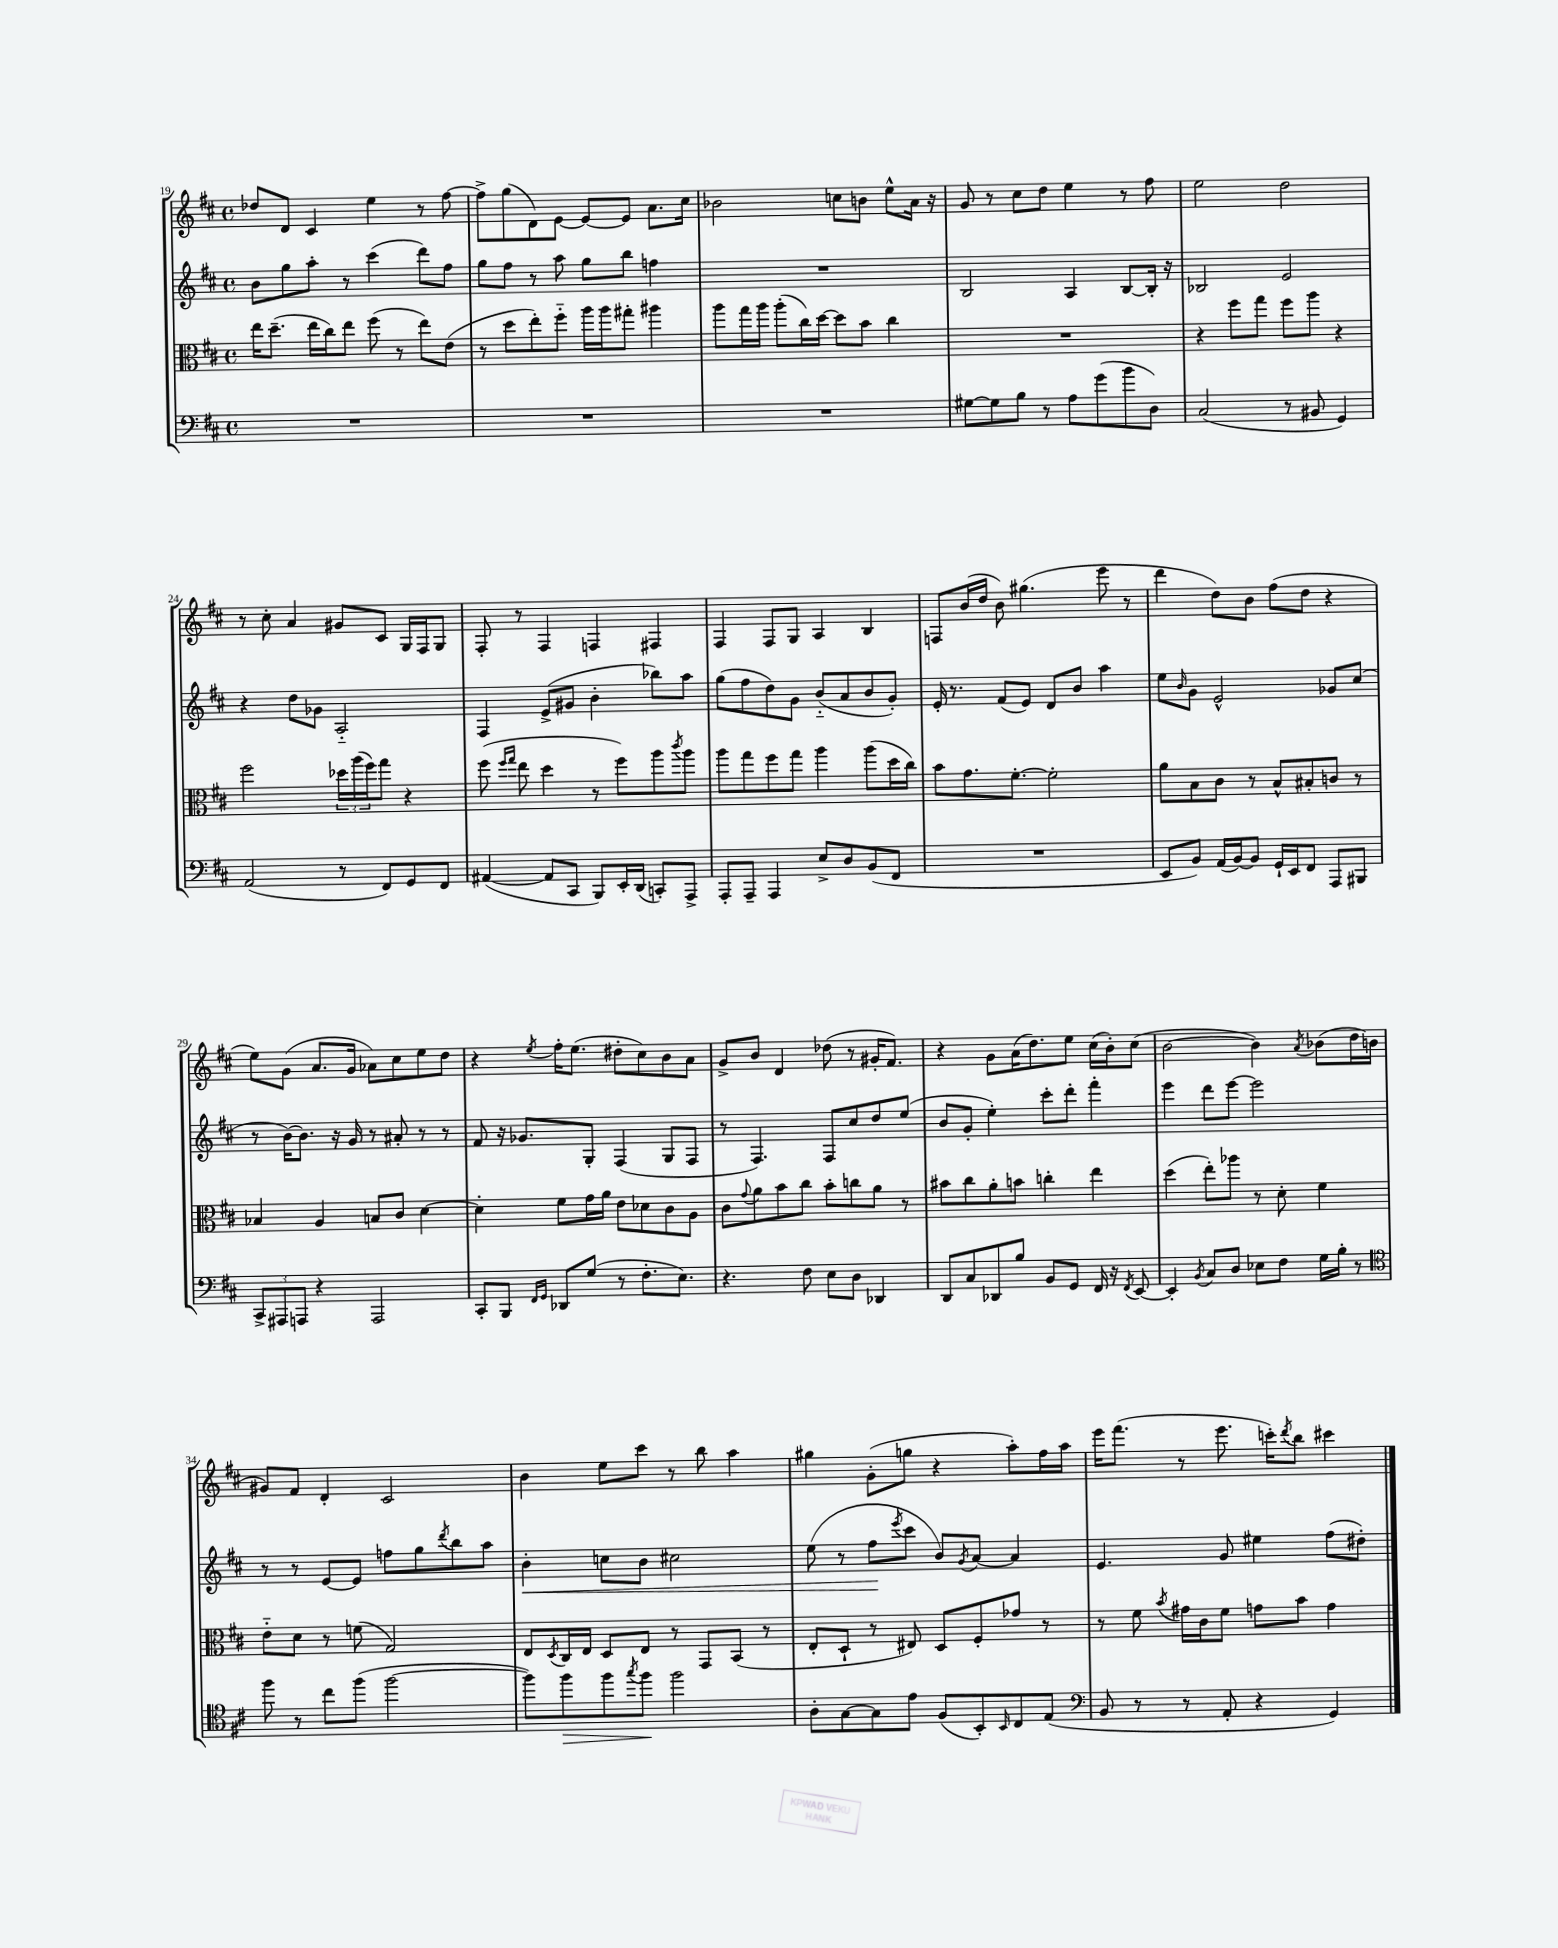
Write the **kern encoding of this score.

**kern	**dynam	**kern	**kern	**dynam	**kern
*part4	*part4	*part3	*part2	*part2	*part1
*staff4	*staff4	*staff3	*staff2	*staff2	*staff1
*clefF4	*	*clefC3	*clefG2	*	*clefG2
*k[f#c#]	*	*k[f#c#]	*k[f#c#]	*	*k[f#c#]
*M4/4	*	*M4/4	*M4/4	*	*M4/4
*met(c)	*	*met(c)	*met(c)	*	*met(c)
=19	=19	=19	=19	=19	=19
1r	.	16ee\KL	8b\L	.	8dd-X/L
.	.	(8.dd~\J	.	.	.
.	.	.	8gg\	.	8d/J
.	.	16ee\LL	8aa'\J	.	4c#/
.	.	16cc#\J)	.	.	.
.	.	8ee\J	8r	.	.
.	.	(8ff#\	(4ccc#\	.	4ee\
.	.	8r	.	.	.
.	.	8ee\L)	8ddd\L)	.	8r
.	.	(8e\J	8ff#\J	.	[8ff#\
=20	=20	=20	=20	=20	=20
1r	.	8r	8gg\L	.	8ff#^\L]
.	.	8dd\L	8ff#\J	.	(8gg\
.	.	8ee'\)	8r	.	8d\)
.	.	8ff#\J	8aa\	.	[8e\J
.	.	16aa\LL	8gg\L	.	8e/L_
.	.	16aa\J	.	.	.
.	.	8gg#X'\J	8bb\J	.	8e/J]
.	.	4aa#X\	4ffn\	.	8.a\L
.	.	.	.	.	16cc#\Jk
=21	=21	=21	=21	=21	=21
1r	.	8aa\L	1r	.	2b-X\
.	.	16gg\L	.	.	.
.	.	16aa\JJ	.	.	.
.	.	(8aa'\L	.	.	.
.	.	16cc#\L)	.	.	.
.	.	[16dd\JJ	.	.	.
.	.	8dd\L]	.	.	8ccn\L
.	.	8b\J	.	.	8bn\J
.	.	4cc#\	.	.	8ee^^\L
.	.	.	.	.	16a\Jk
.	.	.	.	.	16r
=22	=22	=22	=22	=22	=22
[8G#X\L	.	1r	2B/	.	8g/
8G#\]	.	.	.	.	8r
8B\J	.	.	.	.	8cc#\L
8r	.	.	.	.	8dd\J
8A\L	.	.	4A/	.	4ee\
(8g\	.	.	.	.	.
8b\	.	.	[8B/L	.	8r
8D\J)	.	.	16B'/Jk]	.	8ff#\
.	.	.	16r	.	.
=23	=23	=23	=23	=23	=23
(2C#/	.	4r	2B-X/	.	2ee\
.	.	8ff#\L	.	.	.
.	.	8gg\J	.	.	.
8r	.	8ff#\L	2e/	.	2dd\
8BB#X/	.	8aa\J	.	.	.
4GG/)	.	4r	.	.	.
!!LO:LB:g=z
=24	=24	=24	=24	=24	=24
(2AA/	.	2ff#\	4r	.	8r
.	.	.	.	.	8cc#'\
.	.	.	8dd\L	.	4a/
.	.	.	8g-X\J	.	.
8r	.	24dd-X\LL	2A/	.	8g#X/L
.	.	(24aa\	.	.	.
.	.	24ff#\J)	.	.	.
8FF#/L)	.	8gg\J	.	.	8c#/J
8GG/	.	4r	.	.	16G/LL
.	.	.	.	.	16F#/J
8FF#/J	.	.	.	.	8G/J
=25	=25	=25	=25	=25	=25
([4AA#X/	.	(8ff#\	4F#/	.	8F#'/
.	.	16qqff#/LL	.	.	.
.	.	16qqgg/JJ	.	.	.
.	.	8ee\	.	.	8r
8AA#/L]	.	4dd\	(8e^/L	.	4F#/
8CC#/J	.	.	8g#X/J	.	.
8BBB/L)	.	8r	4b'\	.	4Fn/
16EE'/L	.	8ff#\L)	.	.	.
(16DD/JJ	.	.	.	.	.
8CCn'/L)	.	8aa\	8bb-X\L)	.	4F#X/
.	.	8qccc#/	.	.	.
8AAA^/J	.	8aa\J	8aa\J	.	.
=26	=26	=26	=26	=26	=26
8AAA'/L	.	8aa\L	(8gg\L	.	4F#/
8AAA~/J	.	8gg\	8ff#\	.	.
4AAA/	.	8ff#\	8dd\)	.	8F#/L
.	.	8gg\J	8g\J	.	8G/J
8E^/L	.	4aa\	(8b/L	.	4A/
8D/	.	.	8a/	.	.
(8BB/	.	(8aa\L	8b/	.	4B/
8FF#/J	.	16dd\L	8g'/J)	.	.
.	.	16cc#\JJ)	.	.	.
=27	=27	=27	=27	=27	=27
1r	.	8b\L	16e'/	.	8Fn/L
.	.	.	8.r	.	.
.	.	8.g\	.	.	(16b/L
.	.	.	.	.	16dd/JJ
.	.	.	(8f#/L	.	8b\)
.	.	[8.f#'\J	.	.	.
.	.	.	8e/J)	.	(4.gg#X\
.	.	2f#'\]	8d/L	.	.
.	.	.	8b/J	.	.
.	.	.	4aa\	.	8eee\
.	.	.	.	.	8r
=28	=28	=28	=28	=28	=28
8EE/L	.	8a\L	8ee\L	.	4ddd\
.	.	.	16qqb/	.	.
8BB/J)	.	8B\	8g\J	.	.
(16AA/LL	.	8c#\J	2e^^/	.	8dd\L)
[16BB/J)	.	.	.	.	.
8BB/J]	.	8r	.	.	8b\J
16GG`/LL	.	8B^^/L	.	.	(8ff#\L
16EE/J	.	.	.	.	.
8FF#/J	.	8B#X'/	.	.	8dd\J
8AAA/L	.	8cn/J	8g-X/L	.	4r
8BBB#X/J	.	8r	(8cc#/J	.	.
!!LO:LB:g=z
=29	=29	=29	=29	=29	=29
12CC#^/L	.	4B-X/	8r	.	8ee\L)
12AAA#X/	.	.	.	.	.
.	.	.	[16b\KL)	.	(8g\J
12AAAn/J	.	.	.	.	.
.	.	.	8.b\J]	.	.
4r	.	4A/	.	.	8.a/L
.	.	.	16r	.	.
.	.	.	16g/	.	16g/Jk
2AAA/	.	8Bn/L	8r	.	8a-X\L)
.	.	8c#/J	8a#X'/	.	8cc#\
.	.	[4d\	8r	.	8ee\
.	.	.	8r	.	8dd\J
=30	=30	=30	=30	=30	=30
8CC#'/L	.	4d'\]	8f#/	.	4r
8BBB/J	.	.	16r	.	.
.	.	.	8.g-X/L	.	.
16qqFF#/LL	.	.	.	.	.
16qqGG/JJ	.	.	.	.	8qee/
8DD-X/L	.	8f#\L	.	.	16ff#'\KL
.	.	.	.	.	(8.ee\J
(8G/J	.	16g\L	8G'/J	.	.
.	.	16a\JJ	.	.	.
8r	.	8e\L	(4F#/	.	8dd#X'\L
8.F#'\L	.	8d-X\	.	.	8cc#\)
.	.	8c#\	8G/L	.	8b\
8.E\J)	.	.	.	.	.
.	.	8A\J	8F#/J	.	8a\J
=31	=31	=31	=31	=31	=31
4.r	.	8c#\L	8r	.	8g^/L
.	.	8qqg/	.	.	.
.	.	8a\	4.F#/)	.	8b/J
.	.	8b\	.	.	4d/
8F#\	.	8cc#\J	.	.	.
8E\L	.	8b'\L	8F#/L	.	(8dd-X\
8D\J	.	8ccn\	8cc#/	.	8r
4DD-X/	.	8a\J	8dd/	.	16g#X'/KL
.	.	.	.	.	8.f#/J)
.	.	8r	(8ee/J	.	.
=32	=32	=32	=32	=32	=32
8DD/L	.	8b#X\L	8b/L	.	4r
8C#/	.	8cc#\	8g'/J	.	.
8DD-X/	.	8a'\	4ee'\)	.	8g\L
8B/J	.	8bn\J	.	.	(16a\K
.	.	.	.	.	8.dd\)
8BB/L	.	4ccn'\	8ccc#'\L	.	.
8GG/J	.	.	8ddd'\J	.	8ee\J
16FF#/	.	4ee\	4fff#'\	.	(16cc#\LL
16r	.	.	.	.	16b'\J)
8qFF#/	.	.	.	.	.
[8EE/	.	.	.	.	(8cc#\J
=33	=33	=33	=33	=33	=33
4EE'/]	.	(4dd\	4eee\	.	[2b\
8qBB/	.	.	.	.	.
8C#/L	.	8ee'\L)	8ddd\L	.	.
8D/J	.	8aa-X\J	[8eee\J	.	.
8E-X\L	.	8r	2eee\]	.	4b\])
8F#\J	.	8d'\	.	.	.
.	.	.	.	.	8qa/
16G\LL	.	4f#\	.	.	(8b-X\L
16B'\JJ	.	.	.	.	.
8r	.	.	.	.	16dd\L
.	.	.	.	.	16bn\JJ
!!LO:LB:g=z
=34	=34	=34	=34	=34	=34
*clefC4	*	*	*	*	*
8ff#\	.	8e\L	8r	.	8g#X/L)
8r	.	8d\J	8r	.	8f#/J
8cc#\L	.	8r	[8e/L	.	4d'/
(8ff#\J	.	(8fn\	8e/J]	.	.
[2ff#\	.	2G/)	8ffn\L	.	2c#/
.	.	.	8gg\	.	.
.	.	.	8qddd/	.	.
.	.	.	8bb\	.	.
.	.	.	8aa\J	.	.
=35	=35	=35	=35	=35	=35
!	!	!	!	!LO:HP:b	!
8ff#\L])	.	8E/L	4b'\	<	4b\
.	.	8qD/	.	.	.
!	!LO:HP:b	!	!	!	!
8ff#\	>	16C#/L	.	.	.
.	.	16E/JJ	.	.	.
8ff#\	.	8D/L	8ccn\L	.	8ee\L
8qgg/	.	.	.	.	.
8ff#\J	.	8E/J	8b\J	.	8ccc#\J
2ff#\	]	8r	2cc#X\	.	8r
.	.	8GG/L	.	.	8bb\
.	.	(8BB/J	.	.	4aa\
.	.	8r	.	.	.
=36	=36	=36	=36	=36	=36
8A'\L	.	8E'/L	(8ee\	.	4gg#X\
[8G\	.	8D`/J	8r	.	.
8G\]	.	8r	8ff#\L	.	(8g'\L
.	.	.	8qeee/	.	.
8e\J	.	8E#X/)	8ccc#\J	[	8ggn\J
(8F#/L	.	8D/L	8b/L)	.	4r
.	.	.	8qg/	.	.
8BB'/)	.	8F#'/	[8a/J	.	.
16qqBB/	.	.	.	.	.
8C#/	.	8g-X/J	4a/]	.	8aa'\L)
(8E/J	.	8r	.	.	16ff#\L
.	.	.	.	.	16aa\JJ
=37	=37	=37	=37	=37	=37
*clefF4	*	*	*	*	*
8BB/	.	8r	4.e/	.	16eee\KL
.	.	.	.	.	(8.fff#\J
8r	.	8f#\	.	.	.
.	.	8qb/	.	.	.
8r	.	16g#X\LL	.	.	8r
.	.	16c#\J	.	.	.
8AA'/	.	8f#\J	8g/	.	8.eee\
4r	.	8gn\L	4ee#X\	.	.
.	.	.	.	.	16cccn'\KL)
.	.	.	.	.	8qddd/
.	.	8b\J	.	.	8bb\J
4GG/)	.	4g\	(8ff#\L	.	4ccc#X\
.	.	.	8dd#X'\J)	.	.
==	==	==	==	==	==
*-	*-	*-	*-	*-	*-
